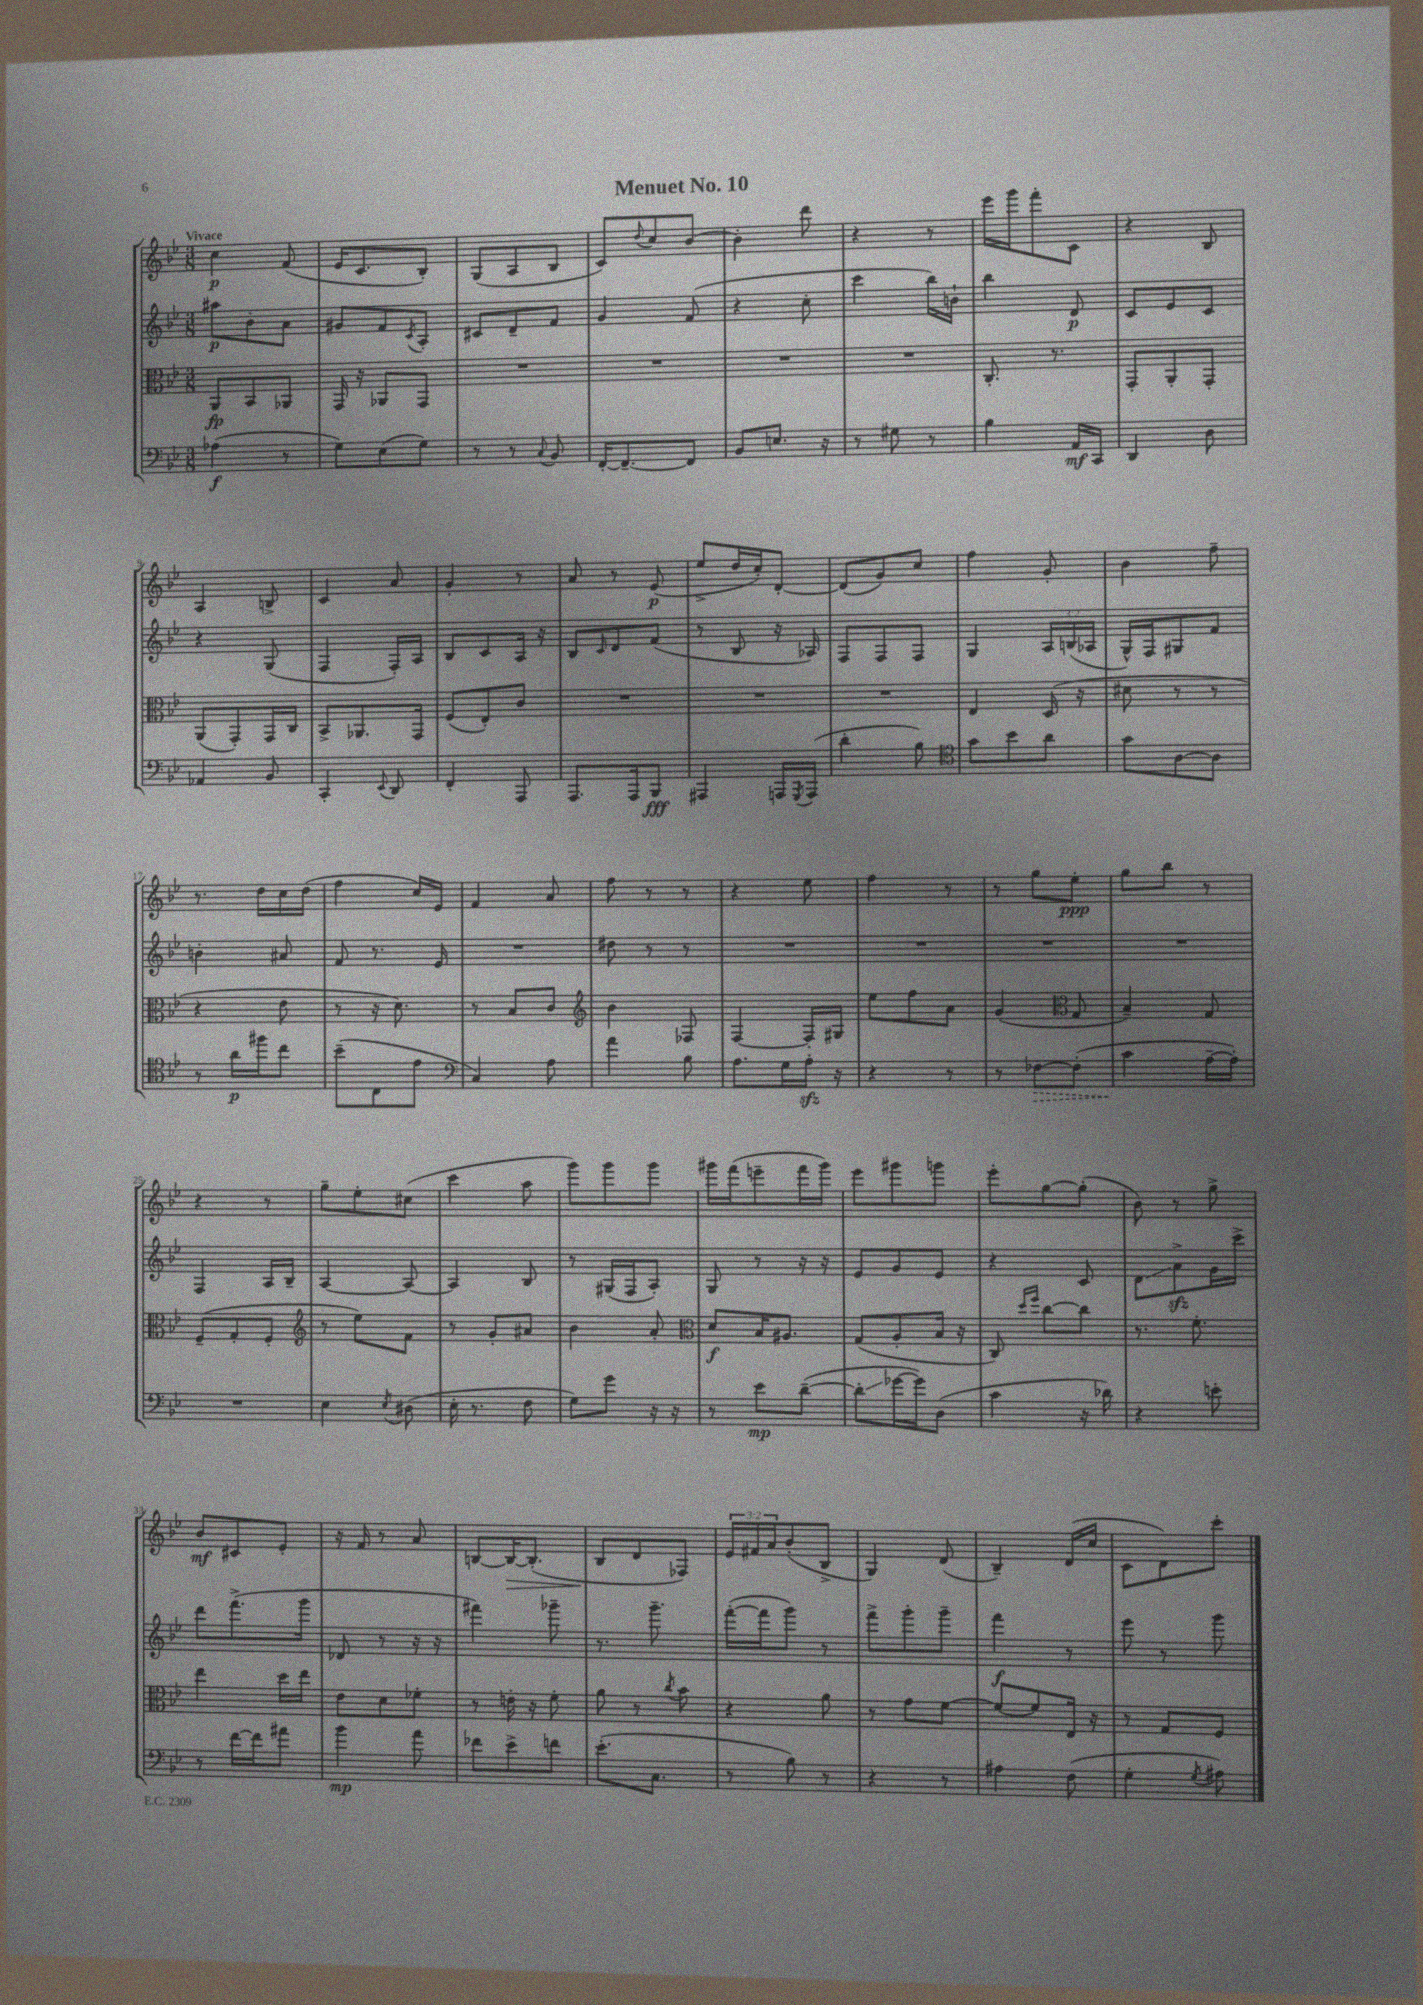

**kern	**kern	**kern	**kern
*staff4	*staff3	*staff2	*staff1
*clefF4	*clefC3	*clefG2	*clefG2
*k[b-e-]	*k[b-e-]	*k[b-e-]	*k[b-e-]
*M3/8	*M3/8	*M3/8	*M3/8
(4A-\	8AA/L	8aa#\L	4cc\
.	8BB-/	8b-'\	.
8r	8AA-/J	8a\J	(8f/
=	=	=	=
8G\L)	16GG/	8g#/L	16e-/LK
.	16r	.	8.c/
(8E-\	8AA-/L	8f/	.
.	.	8qc/	.
8G\J)	8GG/J	8A'/J	8B-'/J)
=	=	=	=
8r	4.r	8c#/L	(8G/L
8r	.	8d~/	8A/
8qqC/	.	.	.
8BB-/	.	8f/J	8B-/J
=	=	=	=
[16FF'/LK	4.r	4g/	8c/L)
8.FF~/_	.	.	.
.	.	.	8qqdd/
.	.	.	8cc/
8FF/]J	.	(8f/	[8b-/J
=	=	=	=
8BB-/L	4.r	4r	4b-'\]
8.E/J	.	.	.
.	.	8cc'\	8ddd\
16r	.	.	.
=	=	=	=
8r	4.r	4ccc\	4r
8G#\	.	.	.
8r	.	16bb-\LL)	8r
.	.	16b`\JJ	.
=	=	=	=
4B-\	8.C'/	4bb-\	16eee-\LL
.	.	.	16ggg\J
.	.	.	8fff'\
.	8.r	.	.
16AA/LL	.	8d/	8c\J
16CC/JJ	.	.	.
=	=	=	=
4DD/	8GG'/L	8c/L	4r
.	8AA'/	8e-/	.
8D\	8GG'/J	8c/J	8B-/
=	=	=	=
4AA-/	(8AA/L	4r	4A/
.	8GG'/)	.	.
8BB-/	16GG/L	(8G/	8B^/
.	16C/JJ	.	.
=	=	=	=
4CC'/	8BB-^/L	4F/	4c/
.	8.AA-/	.	.
8qqEE-/	.	.	.
8DD/	.	16F'/LL)	8a/
.	16GG/Jk	16A/JJ	.
=	=	=	=
4FF'/	(8F/L	8B-/L	4g'/
.	8E-'/)	8c/	.
8AAA/	8c/J	16A/Jk	8r
.	.	16r	.
=	=	=	=
8.AAA/L	4.r	8B-/L	8a/
.	.	16qqc/	.
.	.	8d/	8r
16AAA/k	.	.	.
8BBB-/J	.	(8f/J	(8e-/
=	=	=	=
4AAA#/	4.r	8r	8ee-^/L
.	.	8B-/	16dd/L
.	.	.	16cc'/J)
16AAA/LL	.	16r	[8d'/J
8qGGG/	.	.	.
(16AAA/JJ	.	16A-/)	.
=	=	=	=
4d'\	4.r	8F/L	(8d/]L
.	.	8F/	8g/)
8B-\)	.	8F/J	8cc/J
=	=	=	=
*clefC4	*	*	*
8g\L	4E-/	4G/	4ff\
8b-\	.	.	.
8a\J	(16D/	24A/LL	8g'/
.	.	(24B/	.
.	16r	.	.
.	.	24A-/JJ	.
=	=	=	=
8g\L	8d#\	16G^^/LL)	4b-\
.	.	16F/J	.
[8A\	8r	8G#/	.
8A\]J	8r	8f/J	8ff~\
=	=	=	=
8r	4r	4b'\	8.r
16a\LL	.	.	.
16ff#\J	.	.	16dd\LL
8cc\J	8e-\	8a#/	16cc\
.	.	.	(16dd\JJ
=	=	=	=
(8b-~\L	8r	8f/	4ff\
8C\	16r	8.r	.
.	8.d\)	.	.
8e-\J	.	.	16cc/LL)
.	.	16e-/	16e-/JJ
=	=	=	=
*clefF4	*	*	*
4C/)	8r	4.r	4f/
.	8B-/L	.	.
8A\	8c/J	.	8a/
=	=	=	=
*	*clefG2	*	*
4a\	4b-\	8dd#\	8ff\
.	.	8r	8r
8B-\	8F-/	8r	8r
=	=	=	=
8.A\L	[4F/	4.r	4r
16G\L	.	.	.
16A'\JJ	16F'/]LL	.	8ee-\
16r	16G#/JJ	.	.
=	=	=	=
4r	8ee-\L	4.r	4ff\
.	8ff\	.	.
8r	8a\J	.	8r
=	=	=	=
8r	(4g/	4.r	8r
[8F-\L	.	.	8gg\L
*	*clefC3	*	*
(8F-'\]J	8G/	.	8ee-'\J
=	=	=	=
4c\	4B-~/)	4.r	8gg\L
.	.	.	8bb-\J
[16A~\LL	8G/	.	8r
16A'\]JJ)	.	.	.
=	=	=	=
4.r	(8F~/L	4F/	4r
.	8G'/	.	.
.	8F'/J	16A/LL	8r
.	.	16B-~/JJ	.
=	=	=	=
*	*clefG2	*	*
4E-\	8r	[4A/	8gg~\L
.	8ee-\L)	.	8ee-'\
8qE-/	.	.	.
(8D#\	8f\J	8A/_	(8cc#\J
=	=	=	=
16E-'\	8r	4A/]	4ccc\
8.r	.	.	.
.	8g'/L	.	.
8F\	8a#/J	8B-/	8aa\
=	=	=	=
8G\L)	4b-\	8r	8ggg\L)
8g\J	.	(16G#/LL	8ggg\
.	.	16F/J	.
16r	8a'/	8A'/J)	8ggg\J
16r	.	.	.
=	=	=	=
*	*clefC3	*	*
8r	8d/L	8G/	16ggg#\LL
.	.	.	(16fff\J
8e-\L	16B-/K	8r	8eee~\
.	8.A#/J	.	.
([8d~\J	.	16r	16fff\L
.	.	16r	16ggg#\JJ)
=	=	=	=
8d'\]L	(8G/L	8e-/L	8eee-\L
[16g-\L	8A'/	8g/	8ggg#\
16g-\]J)	.	.	.
(8D\J	16B-/Jk	8e-/J	8ggg\J
.	16r	.	.
=	=	=	=
4c\	8C/)	4r	8eee-'\L
.	16qqdd/LL	.	.
.	16qqff/JJ	.	.
.	[8cc\L	.	[8gg\
16r	8cc\]J	8c/	(8gg'\]J
16d-\)	.	.	.
=	=	=	=
4r	8.r	8d\L	8b-\)
.	.	8a^\	8r
.	8.f'\	.	.
8e'\	.	16g\L	8gg^\
.	.	16ccc^\JJ	.
=	=	=	=
8r	4ee-\	8ddd\L	8b-/L
[16f\LL	.	(8.fff^\	8c#/
16f\]J	.	.	.
8a#\J	16dd\LL	.	8e-'/J
.	16ee-\JJ	16ggg\Jk	.
=	=	=	=
4b-\	8e-\L	8d-/	16r
.	.	.	16f/
.	8d\	8r	8r
8a\	8f-'\J	16r	8a/
.	.	16r	.
=	=	=	=
8f-\L	8r	4fff#\)	[8B/L
8e-^\	16e'\	.	16B/_K
.	16r	.	(8.B'/]J
8f\J	8f'\	8ggg-~\	.
=	=	=	=
(8.e-'\L	8a\	8.r	8B-/L
.	8r	.	8d/
8.C\J	.	8.ggg~\	.
.	8qcc/	.	.
.	8b-\	.	8F-/J)
=	=	=	=
8r	4r	([16fff'\LL	24e-/LL
.	.	.	24f#/
.	.	16fff\]J	.
.	.	.	24a/J
8B-\)	.	8ggg\J)	(8b-'/
8r	8a\	8r	8B-^/J
=	=	=	=
4r	8r	8fff^\L	4G/)
.	8g\L	8ggg'\	.
8r	[8f\J	8ggg~\J	(8d/
=	=	=	=
4A#\	8f/_L	4fff\	4B-~/)
.	8f/]	.	.
(8F\	16E-/Jk	8r	(16d/LL
.	16r	.	16cc/JJ
=	=	=	=
4G'\	8r	8eee-\	8c\L
.	8G/L	8r	8d\)
8qG/	.	.	.
8A#\)	8F/J	8ggg\	8ccc'\J
==	==	==	==
*-	*-	*-	*-
